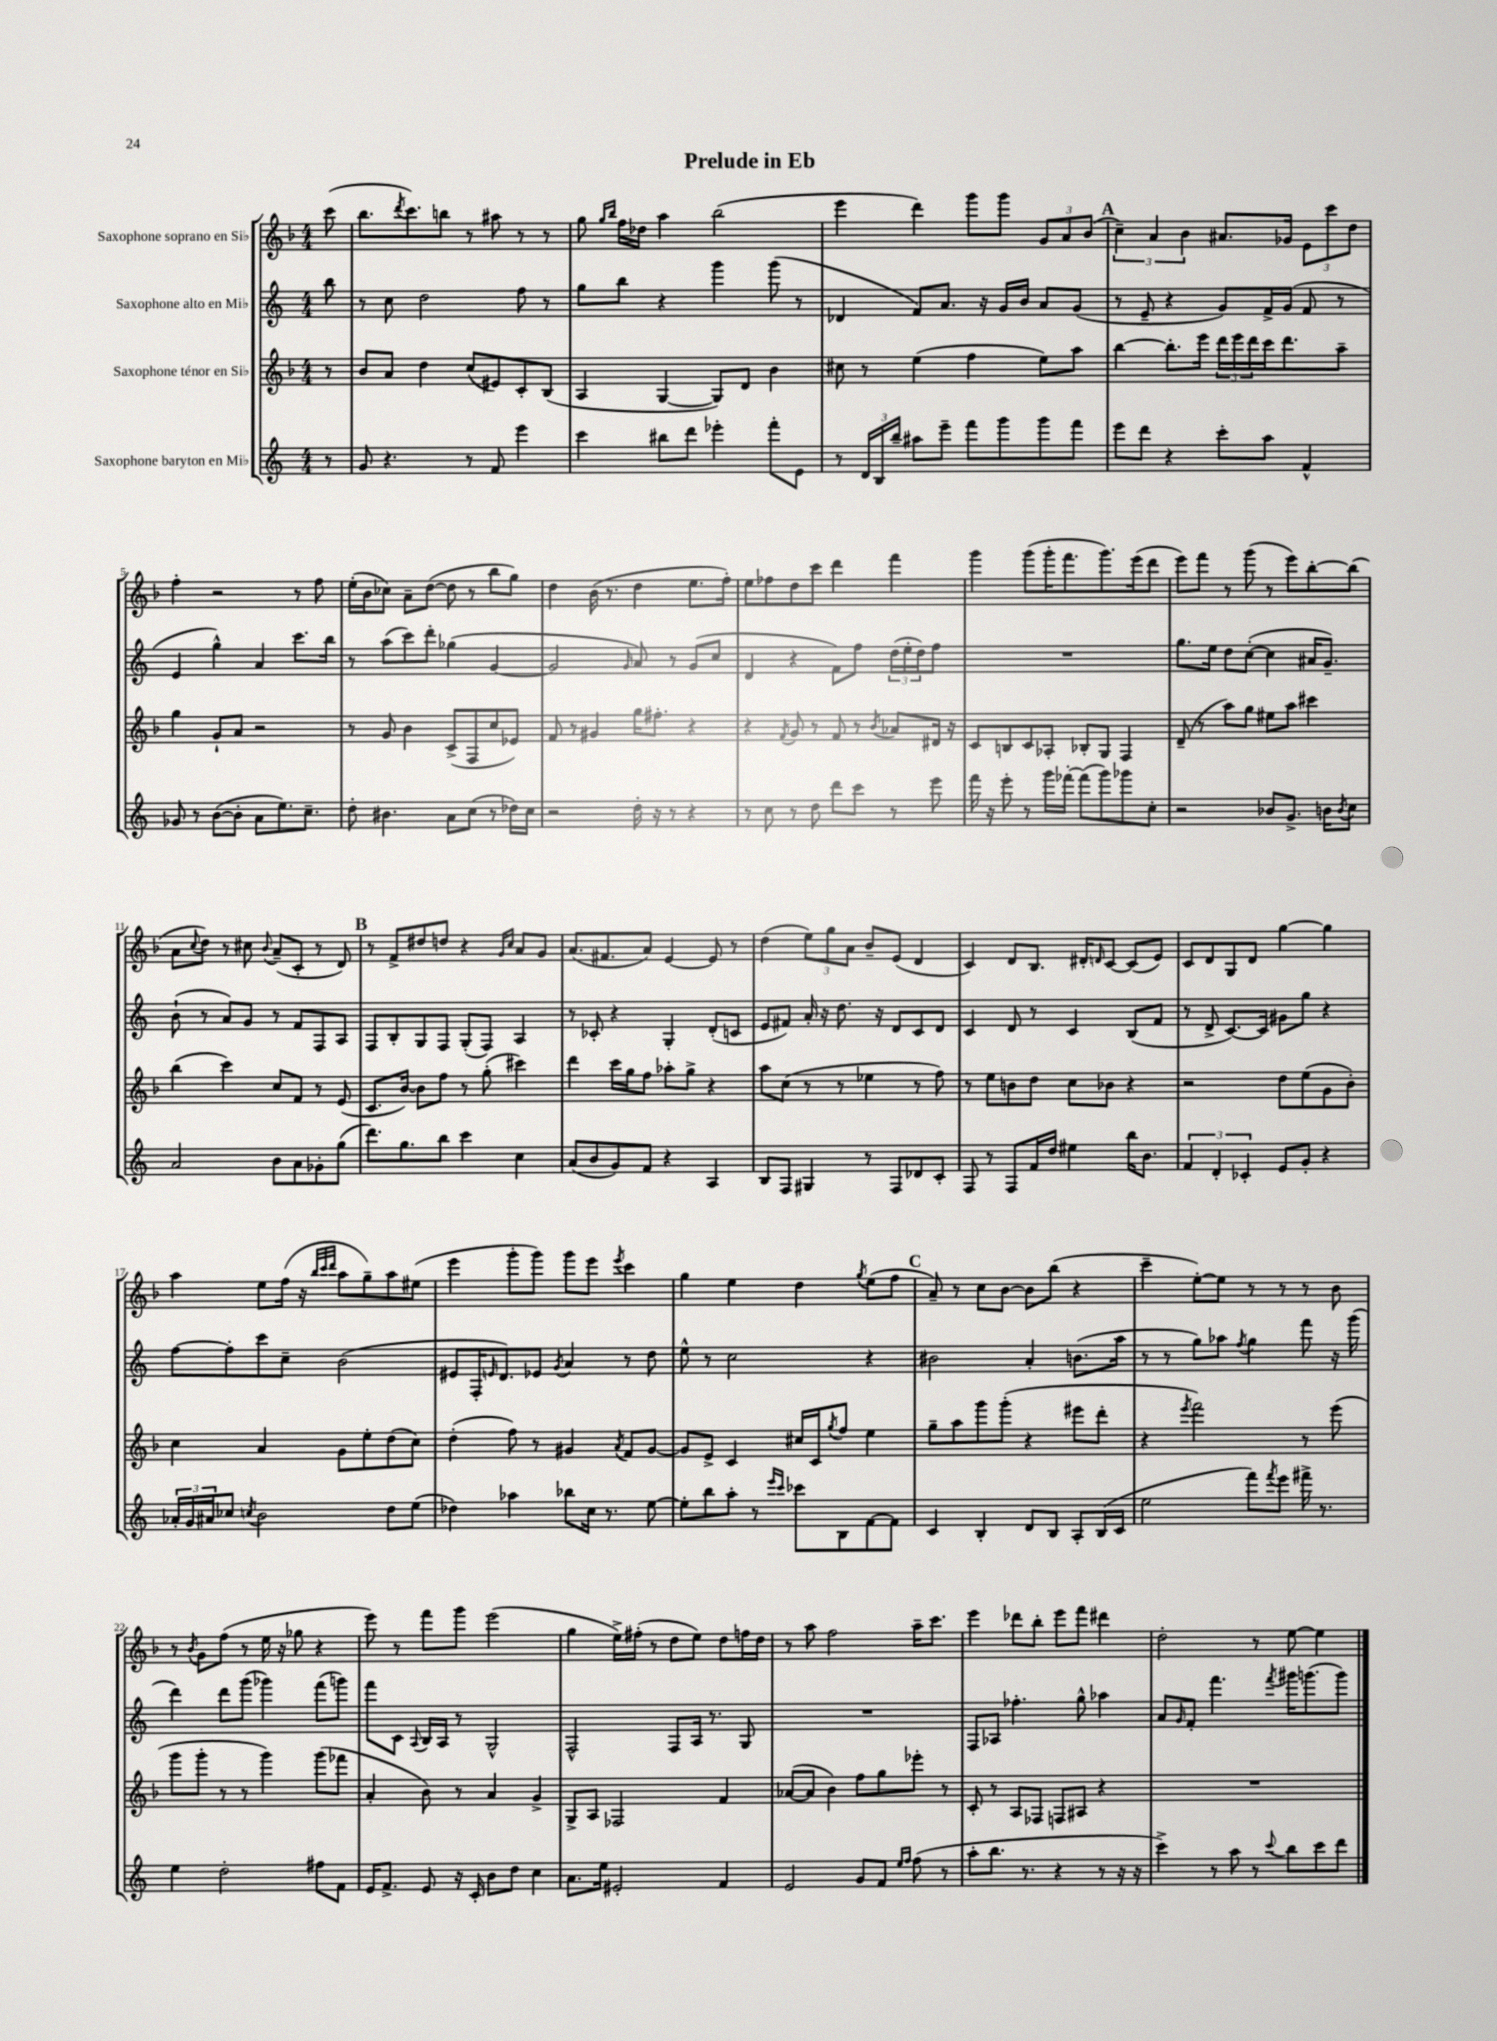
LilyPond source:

\header { title = "Prelude in Eb" }
<<
\new StaffGroup <<
\new Staff = "s0" \with { instrumentName = "Saxophone soprano en Sib" } {
    \clef treble \key f \major \numericTimeSignature \time 4/4 \partial 8
    c'''8( |
    bes''8. \acciaccatura { d'''8 } c'''8.) b''8 r8 ais''8 r8 r8 |
    g''8 \grace { g''16 bes''16 } f''16 des''16 a''4 bes''2( |
    e'''4 d'''4) g'''8 g'''8 \tuplet 3/2 { g'8 a'8 bes'8( } |
    \mark \markup { \bold "A" } \tuplet 3/2 { c''4--) a'4 bes'4 } ais'8. ges'16 \tuplet 3/2 { e'8 c'''8 d''8 } |
    f''4-. r2 r8 f''8 |
    e''16-.( bes'16 ces''8) a'8-- d''8~( d''8 r8 bes''8 g''8) |
    d''4 bes'16( r8. d''4 e''8. f''16-.) |
    e''8 fes''8 d''8 c'''8 d'''4 f'''4 |
    g'''4 g'''8( g'''16-. f'''8. g'''8.) e'''16( d'''8 |
    e'''8) f'''8 r8 g'''8( r8 e'''8) bes''8~-. bes''8( |
    a'8 \appoggiatura { c''8 } d''8) r8 cis''8 \appoggiatura { bes'8 } a'8--( c'8-. r8 d'8) |
    \mark \markup { \bold "B" } r8 f'8-> dis''8 d''8 r4 \grace { g'16 c''16 } a'8 g'8 |
    a'8.( fis'8. a'8) e'4~ e'8 r8 |
    d''4( \tuplet 3/2 { e''8) g''8 a'8 } bes'8-- e'8( d'4 |
    c'4) d'8 bes8. dis'16-. \grace { d'16 } c'8~ c'8( e'8) |
    c'8 d'8 g8 d'8 g''4~ g''4 |
    a''4 e''8 f''16( r16 \grace { bes''32 c'''32 d'''32 } a''8 g''8--) a''8 eis''8( |
    e'''4 g'''8-. g'''8) g'''8 e'''8 \acciaccatura { e'''8 } c'''4 |
    g''4 e''4 d''4 \acciaccatura { g''8 } e''8( f''8 |
    \mark \markup { \bold "C" } a'8--) r8 c''8 bes'8~ bes'8 bes''8( r4 |
    c'''4-- e''8~-.) e''8 r8 r8 r8 bes'8 |
    r8 \acciaccatura { bes'8 } g'8 f''8( r8 e''16 r16 ges''8 r4 |
    e'''8) r8 f'''8 g'''8 e'''2( |
    g''4 e''16->) fis''16-.( r8 d''8 e''8) d''8 f''16 d''16 |
    r8 a''8 f''2 a''16-- c'''8. |
    e'''4 des'''8 bes''8-. e'''8 f'''8 dis'''4 |
    d''2-. r8 e''8~ e''4 \bar "|." |
}
\new Staff = "s1" \with { instrumentName = "Saxophone alto en Mib" } {
    \clef treble \key c \major \numericTimeSignature \time 4/4 \partial 8
    b''8 |
    r8 c''8 d''2 f''8 r8 |
    g''8 b''8 r4 g'''4 g'''8( r8 |
    des'4 f'8) a'8. r16 g'16 b'16 a'8 g'8( |
    \mark \markup { \bold "A" } r8 e'8-- r4 g'8) f'16-> g'16( f'8 r8 |
    e'4 g''4-^) a'4 c'''8. b''16 |
    r8 a''8( c'''8) d'''8-. ges''4( g'4~ |
    g'2 \grace { g'16 } a'8) r8 g'8( c''8 |
    d'4 r4 f'8) f''8 \tuplet 3/2 { d''16( e''16-. d''16) } f''8 |
    R1 |
    g''8. e''16 d''8 c''8~-.( c''4 ais'16 g'8.--) |
    b'8-!( r8 a'8) g'8 r8 f'8 f8 a8 |
    \mark \markup { \bold "B" } f8 b8-. g8 f8 g8-.( f8) a4 |
    r8 ces'8-. r4 g4-. d'8-.( c'8 |
    e'8 fis'8) a'16-. r16 d''8. r16 d'8 c'8 d'8 |
    c'4 d'8 r8 c'4 b8( f'8 |
    r8 d'8-> c'8.~) c'16 gis'8 g''8 r4 |
    f''8~ f''8-. c'''8 c''8-- b'2( |
    eis'8 f16-. \grace { e'16 } d'8.) ees'8 \acciaccatura { g'8 } a'4 r8 d''8 |
    e''8-^ r8 c''2 r4 |
    \mark \markup { \bold "C" } bis'2 a'4-. b'8.( a''16 |
    r8 r8 g''8) aes''8 \acciaccatura { f''8 } g''4 f'''8 r16 g'''16( |
    d'''4) d'''8 g'''8( ges'''4) f'''8( g'''8) |
    f'''8 c'8 \appoggiatura { a8 } b16 a16 r8 g2-^ |
    f2-^ f8 a16 r8. g8 |
    R1 |
    f8 aes8 fes''4.-. g''8-^ aes''4 |
    a'8 \grace { g'16 } f'8-. f'''4. \acciaccatura { f'''8 } gis'''16 g'''8.( g'''8) \bar "|." |
}
\new Staff = "s2" \with { instrumentName = "Saxophone ténor en Sib" } {
    \clef treble \key f \major \numericTimeSignature \time 4/4 \partial 8
    r8 |
    bes'8 a'8 d''4 c''8( eis'8) c'8-. bes8( |
    a4 g4~ g8) d'8 bes'4 |
    cis''8 r8 e''4( f''4 e''8) a''8 |
    \mark \markup { \bold "A" } bes''4~ bes''8.-. e'''16 \tuplet 3/2 { d'''16 e'''16 d'''16 } c'''16 d'''8. a''8-- |
    g''4 g'8-! a'8 r2 |
    r8 g'8 bes'4 c'8->( f8 c''8 ees'8) |
    f'8 r8 gis'4 g''16 fis''8.-. r4 |
    r4 \acciaccatura { f'8 } g'8 r8 f'8 r8 \acciaccatura { bes'8 } aes'8 dis'16 r16 |
    c'8 b8 c'8 aes8-. bes8-. g8 f4 |
    d'8--( r8 a''8) g''8 eis''8 a''8 cis'''4 |
    bes''4( c'''4) c''8 f'8 r8 e'8( |
    \mark \markup { \bold "B" } c'8. bes'16~) bes'8 f''8 r8 g''8-.( cis'''4) |
    d'''4 c'''16 g''16 f''8 aes''8-. g''8-> r4 |
    a''8 c''8( r8 r8 ees''4 r8 f''8) |
    r8 e''8 b'8 d''8 c''8 bes'8 r4 |
    r2 d''8 e''8( g'8 bes'8-.) |
    c''4 a'4 g'8 e''8-. d''8( c''8) |
    d''4-.( f''8) r8 gis'4 \acciaccatura { a'8 } f'8 gis'8~ |
    gis'8 e'8-> c'4 cis''16 c'16 \acciaccatura { g''8 } f''8 e''4 |
    \mark \markup { \bold "C" } g''8-- a''8 g'''8 g'''8-.( r4 eis'''8 d'''8-. |
    r4 \acciaccatura { e'''8 } f'''2) r8 e'''8( |
    g'''8 g'''8-. r8 r8 g'''4) g'''8( fes'''8 |
    a'4-. bes'8) r8 a'4 g'4-> |
    g8-> a8 fes2 f'4 |
    aes'8~( aes'8 bes'4) f''8 g''8 ees'''8-. r8 |
    c'8-. r8 a8 fes8 f8 ais8 r4 |
    R1 \bar "|." |
}
\new Staff = "s3" \with { instrumentName = "Saxophone baryton en Mib" } {
    \clef treble \key c \major \numericTimeSignature \time 4/4 \partial 8
    r8 |
    g'8 r4. r8 f'8 e'''4 |
    c'''4 bis''8 d'''8 ees'''4-. f'''8-. e'8 |
    r8 \tuplet 3/2 { d'16 b16 b''16-- } ais''8 e'''8-- f'''8 g'''8 g'''8 f'''8 |
    \mark \markup { \bold "A" } e'''8 d'''8 r4 c'''8-. a''8 f'4-^ |
    ges'8 r8 b'8~( b'8-. a'8 e''8.) c''8.-- |
    d''8-. bis'4. a'8 c''8( r8 des''16) c''16 |
    r2 d''16-. r16 r8 r4 |
    r8 c''8 r8 d''8 d'''8 c'''8 r8 e'''8 |
    f'''16 r16 e'''8-. r8 g'''16 fes'''16~-. fes'''8( g'''8) ges'''8 c''8-. |
    r2 bes'8 g'8.-> b'16 \acciaccatura { b'8 } c''8 |
    a'2 b'8 a'8 ges'8-. g''8( |
    \mark \markup { \bold "B" } d'''8.) g''8. b''8 c'''4 c''4 |
    a'8( b'8 g'8) f'8 r4 a4 |
    b8 f8 gis4 r8 f8 des'8 c'8-. |
    f8 r8 f8 f'16 d''16 eis''4 b''16 b'8. |
    \tuplet 3/2 { f'4 d'4-. ces'4-. } e'8 g'8-. r4 |
    \tuplet 3/2 { aes'16-. g'16 ais'16 } ces''8 \acciaccatura { c''8 } b'2 d''8 e''8( |
    des''4) aes''4 bes''8 c''16 r8. e''8~ |
    e''8-. b''8 a''8-. r8 \grace { e'''16 c'''16 } ces'''8 b8 f'8~ f'8 |
    \mark \markup { \bold "C" } c'4 b4-. d'8 b8 a8-. b16( c'16 |
    e''2 f'''8) \acciaccatura { f'''8 } e'''8 fis'''16-> r8. |
    e''4 d''2-. fis''8 f'8 |
    e'16 f'8.-> e'8 r16 c'16-. b'8 d''8 c''4 |
    a'8. e''16 eis'2-. f'4 |
    e'2 g'8 f'8 \grace { e''16 f''16 } f''8( r8 |
    a''8-. b''8. r8. r4 r8 r16 r16 |
    c'''4->) r8 a''8 r8 \appoggiatura { c'''8 } b''8 c'''8 d'''8 \bar "|." |
}
>>
>>
